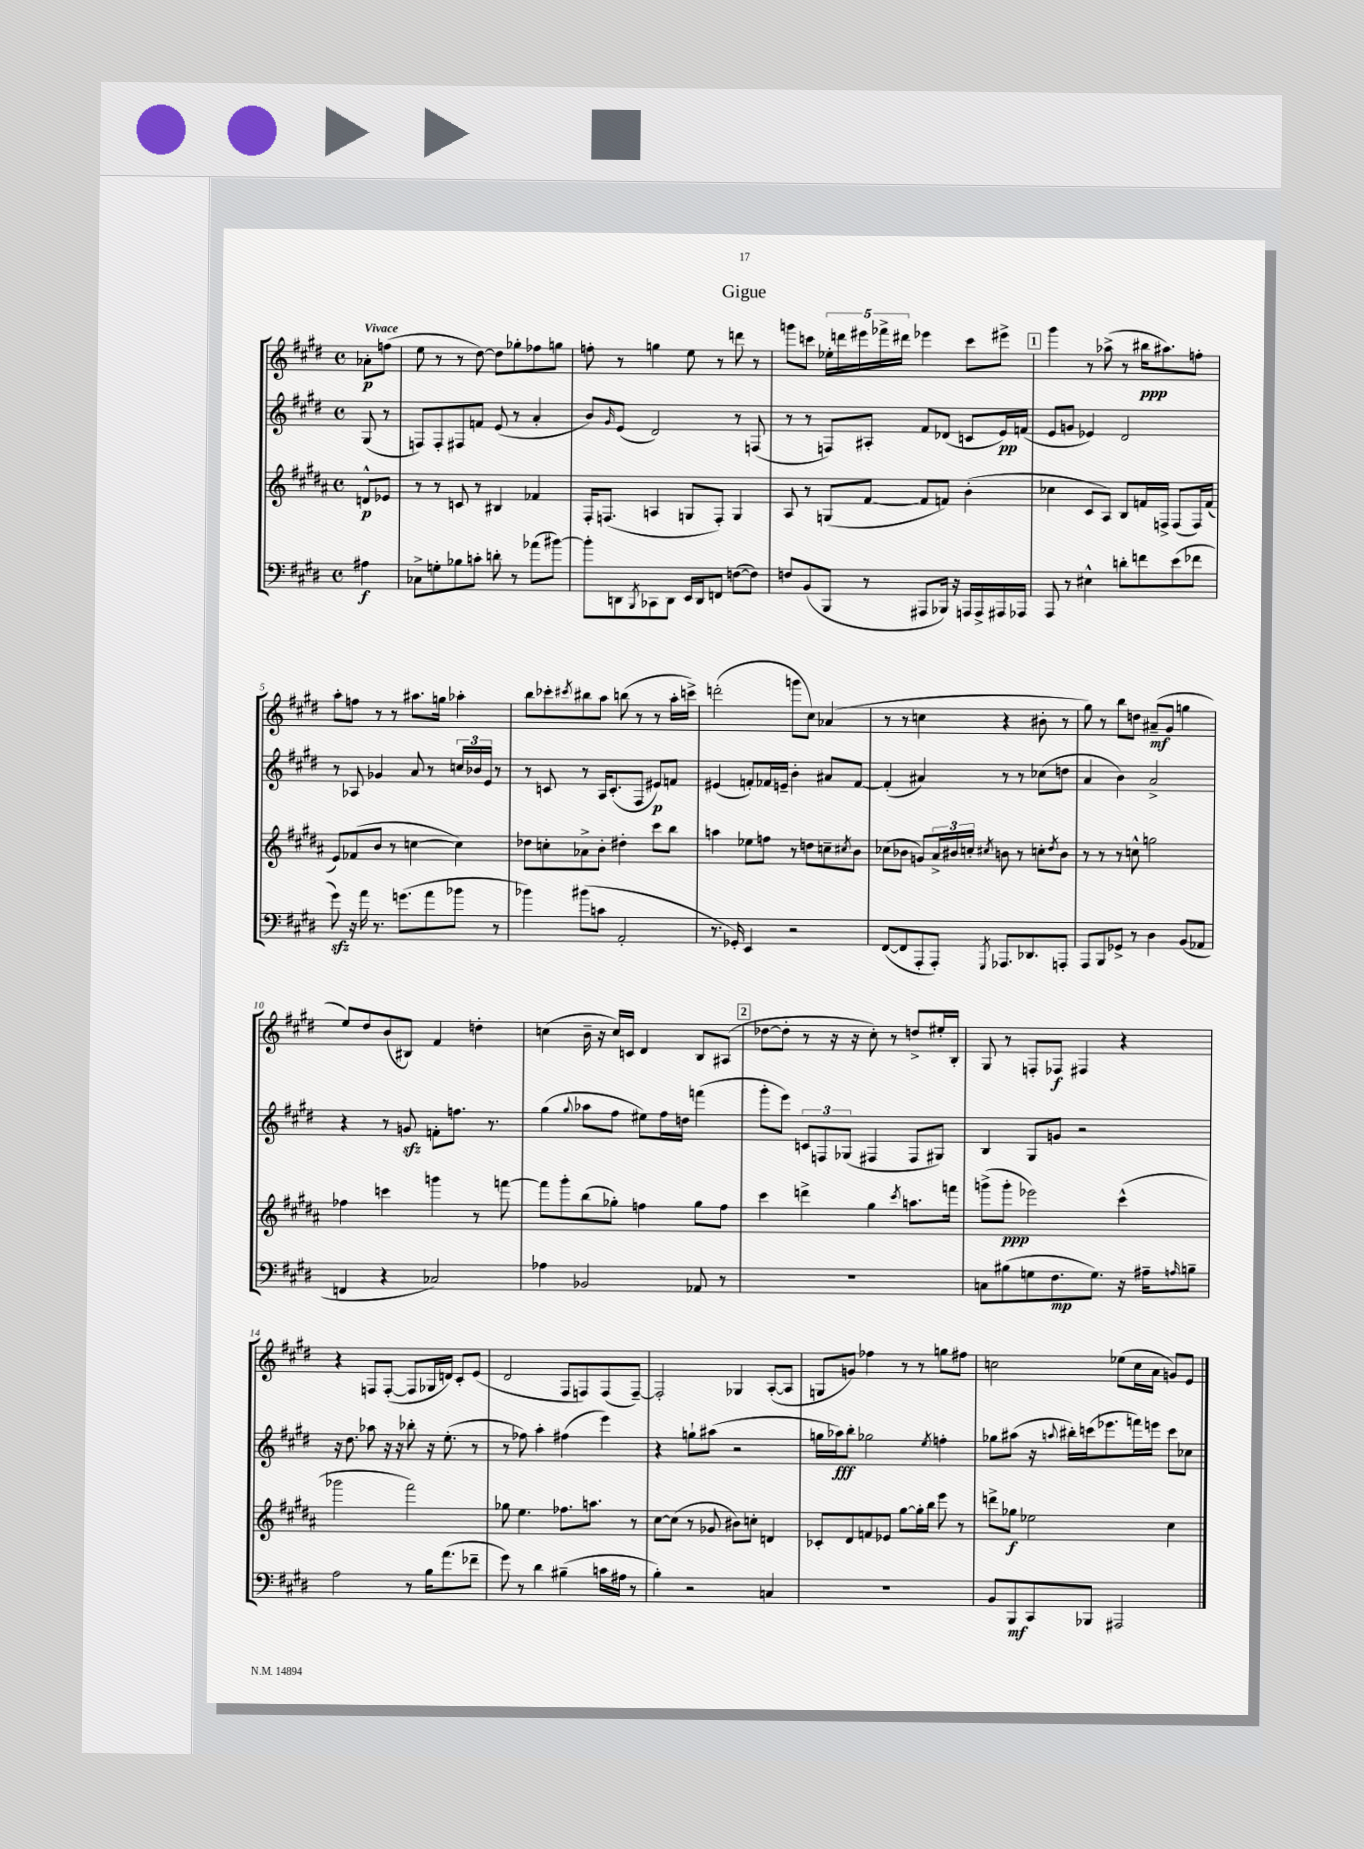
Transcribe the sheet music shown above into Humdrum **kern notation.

**kern	**kern	**kern	**kern
*staff4	*staff3	*staff2	*staff1
*clefF4	*clefG2	*clefG2	*clefG2
*k[f#c#g#d#]	*k[f#c#g#d#a#]	*k[f#c#g#d#]	*k[f#c#g#d#]
*M4/4	*M4/4	*M4/4	*M4/4
*met(c)	*met(c)	*met(c)	*met(c)
4A#	8d^^	(8G#	8a-'
.	8e-	8r	(8ff
=	=	=	=
8C-^	8r	8F)	8ee
8G'	8r	8F'	8r
8B-	8c	8F#	8r
8c'	8r	8f	[8dd#)
8d'	4B#	(8e	8dd#]
8r	.	8r	8gg-'
(8a-	4f-	4a'	8ff-
[8b#)	.	.	8gg
=	=	=	=
8b#']	16F#'	8b)	8ff'
.	(8.F	.	.
.	.	16qqg#	.
8DD	.	(8e	8r
8qBBB	.	.	.
8CC-	4A	2d#)	4gg
8DD	.	.	.
16EE	8G	.	8ee
16DD	.	.	.
8FF	8F')	.	8r
([8F	4G	8r	8ddd
8F])	.	(8F	8r
=	=	=	=
8F	8A#	8r	8ggg
(8BB	8r	8r	8ccc
8BBB	(8G	8F)	20ee-'
.	.	.	20ddd
.	.	.	20eee#
8r	[8f#	8A#'	.
.	.	.	20fff-^
.	.	.	20ddd#
8AAA#	8f#]	8f#	4eee-
16BBB-)	8f)	(8d-	.
16r	.	.	.
16AAA	(4b'	8c	8ccc
16AAA^	.	.	.
16AAA#	.	16e)	8eee#^
16AAA-	.	(16f	.
=	=	=	=
8AAA	4cc-	8e	4ggg#
8r	.	8g	.
4E#^^	8c#	4e-)	8r
.	8A#)	.	(8aa-^
8d'	8B	2d#	8r
8f	16f	.	16bb#
.	16F^	.	8.aa#)
(8e	(8F	.	.
8f-	16F)	.	8ff'
.	(16f	.	.
=	=	=	=
8g#)	8e)	8r	8aa'
16r	(8f-	8A-	8ff
16a	.	.	.
8.r	8b	4g-	8r
.	8r	.	8r
(8.g	.	.	.
.	[4cc	8a	8.aa#
8a	.	8r	.
.	.	.	16gg
8b-	4cc])	24cc	4aa-'
.	.	24b-	.
.	.	24e	.
8r	.	8r	.
=	=	=	=
4b-)	8dd-	8r	8bb
.	8cc'	8c	8ccc-'
.	.	.	8qccc#
(8b#	8a-^	8r	8bb#
8c	8b'	16A	8aa
.	.	(8.c'	.
2AA'	4dd#'	.	(8bb
.	.	8F#	8r
.	8ccc#	8e#)	8r
.	8bb	8f	16aa'
.	.	.	16ccc^)
=	=	=	=
8.r	4aa	(4e#	(2ddd'
16GG-')	.	.	.
4EE	8ee-	8f')	.
.	8ff	16f-	.
.	.	16e~	.
2r	8r	4b'	8ggg
.	8dd	.	8cc#)
.	8cc~	8a#	(4a-
.	8qcc#	.	.
.	8b	[8f-	.
=	=	=	=
([8FF#	(8cc-	(4f-']	8r
8FF#]	8b-	.	8r
8AAA'	8g)	4a#)	4cc
8AAA')	24a#^	.	.
.	24b#	.	.
.	24cc'	.	.
8qGGG#	8qcc#	.	.
8.AAA-	8b	8r	4r
.	8r	8r	.
8.DD-	.	.	.
.	8cc'	(8cc-	8b#'
.	8qdd#	.	.
8AAA'	8b	8dd	8r
=	=	=	=
8AAA	8r	4a	8gg#)
8BBB	8r	.	8r
8GG-^	8r	4b)	8bb
8r	8cc^^	.	8dd
4D#	2gg	2a^	(8a#~
.	.	.	8g#
(8BB	.	.	4gg
8AA-	.	.	.
=	=	=	=
4FF	4ff-	4r	8ee)
.	.	.	8dd#
4r	4ccc	8r	(8b
.	.	8g	8B#)
2C-)	4ggg	8f'	4f#
.	.	8.ff	.
.	8r	.	4dd'
.	.	8.r	.
.	[8fff	.	.
=	=	=	=
4A-	8fff]	(4gg#	(4cc
.	8ggg#'	.	.
.	.	8qqgg#	.
2BB-	(8bb	8aa-	16b~
.	.	.	16r
.	8gg-')	8ff#	16cc)
.	.	.	16c
.	4ff	8ee#)	4d#
.	.	16ff#	.
.	.	16dd	.
8AA-	8gg-	(4fff	8B
8r	8ff	.	(8A#
=	=	=	=
1r	4ccc#	8ggg#'	[8dd-
.	.	8eee)	8dd-']
.	4ddd^	12c	8r
.	.	12F	.
.	.	.	16r
.	.	(12G-	.
.	.	.	16r
.	4gg#	4F#	8cc#')
.	.	.	8r
.	8qccc#	.	.
.	8.aa	8F#	8dd^
.	.	8G#)	16ee#'
.	16fff	.	16B'
=	=	=	=
8C	(8ggg^	4B	8G#
(8B#	8ggg'	.	8r
8G	2eee-)	8G#	8F'
8.F#	.	8g	8F-
.	.	2r	4F#
8.G)	.	.	.
16r	(4ccc#^^	.	4r
16A#~	.	.	.
16qqA	.	.	.
8B~	.	.	.
=	=	=	=
2A	2ggg-	16r	4r
.	.	8.dd#	.
.	.	8aa-	8F
.	.	16r	([8F'
.	.	16r	.
8r	2fff#)	8bb-'	8F]
16B	.	16r	16G-
(8.a	.	(8.ee'	16d)
.	.	.	8c#'
8f-~	.	8r	(8e
=	=	=	=
8g#)	8gg-	8r	2d#
8r	4.ee	8ff-)	.
4d#	.	4aa'	.
(4B#~	8.ff-	(4ff#	8F#
.	.	.	8F)
.	8.aa	.	.
16c	.	4eee)	(8F
16A#	.	.	.
8r	8r	.	[8F~)
=	=	=	=
4B')	[8cc#	4r	2F']
.	(8cc#]	.	.
2r	8r	8gg`	.
.	8g-	(8aa#	.
.	8b#)	2r	4G-
.	8cc'	.	.
4C	4d	.	([8A'
.	.	.	8A]
=	=	=	=
1r	8c-'	16gg	8G
.	.	16aa-)	.
.	8d#	8bb'	8g)
.	8f	2gg-	4ff-
.	8e-	.	.
.	[8gg#	.	8r
.	16gg#']	.	8r
.	16bb	.	.
.	.	8qee	.
.	8eee	4ff'	8gg
.	8r	.	8ff#
=	=	=	=
8BB	8ddd^	8gg-	2cc
8BBB	8gg-	(8aa#	.
8CC#	2ee-	16r	.
.	.	8qqaa	.
.	.	16bb#')	.
8BBB-	.	(16ccc	.
.	.	8.eee-	.
2AAA#	.	.	(8ee-
.	.	16fff)	16cc
.	.	16eee	16a
.	4cc#	8ccc	8g)
.	.	8cc-	8e
==	==	==	==
*-	*-	*-	*-
